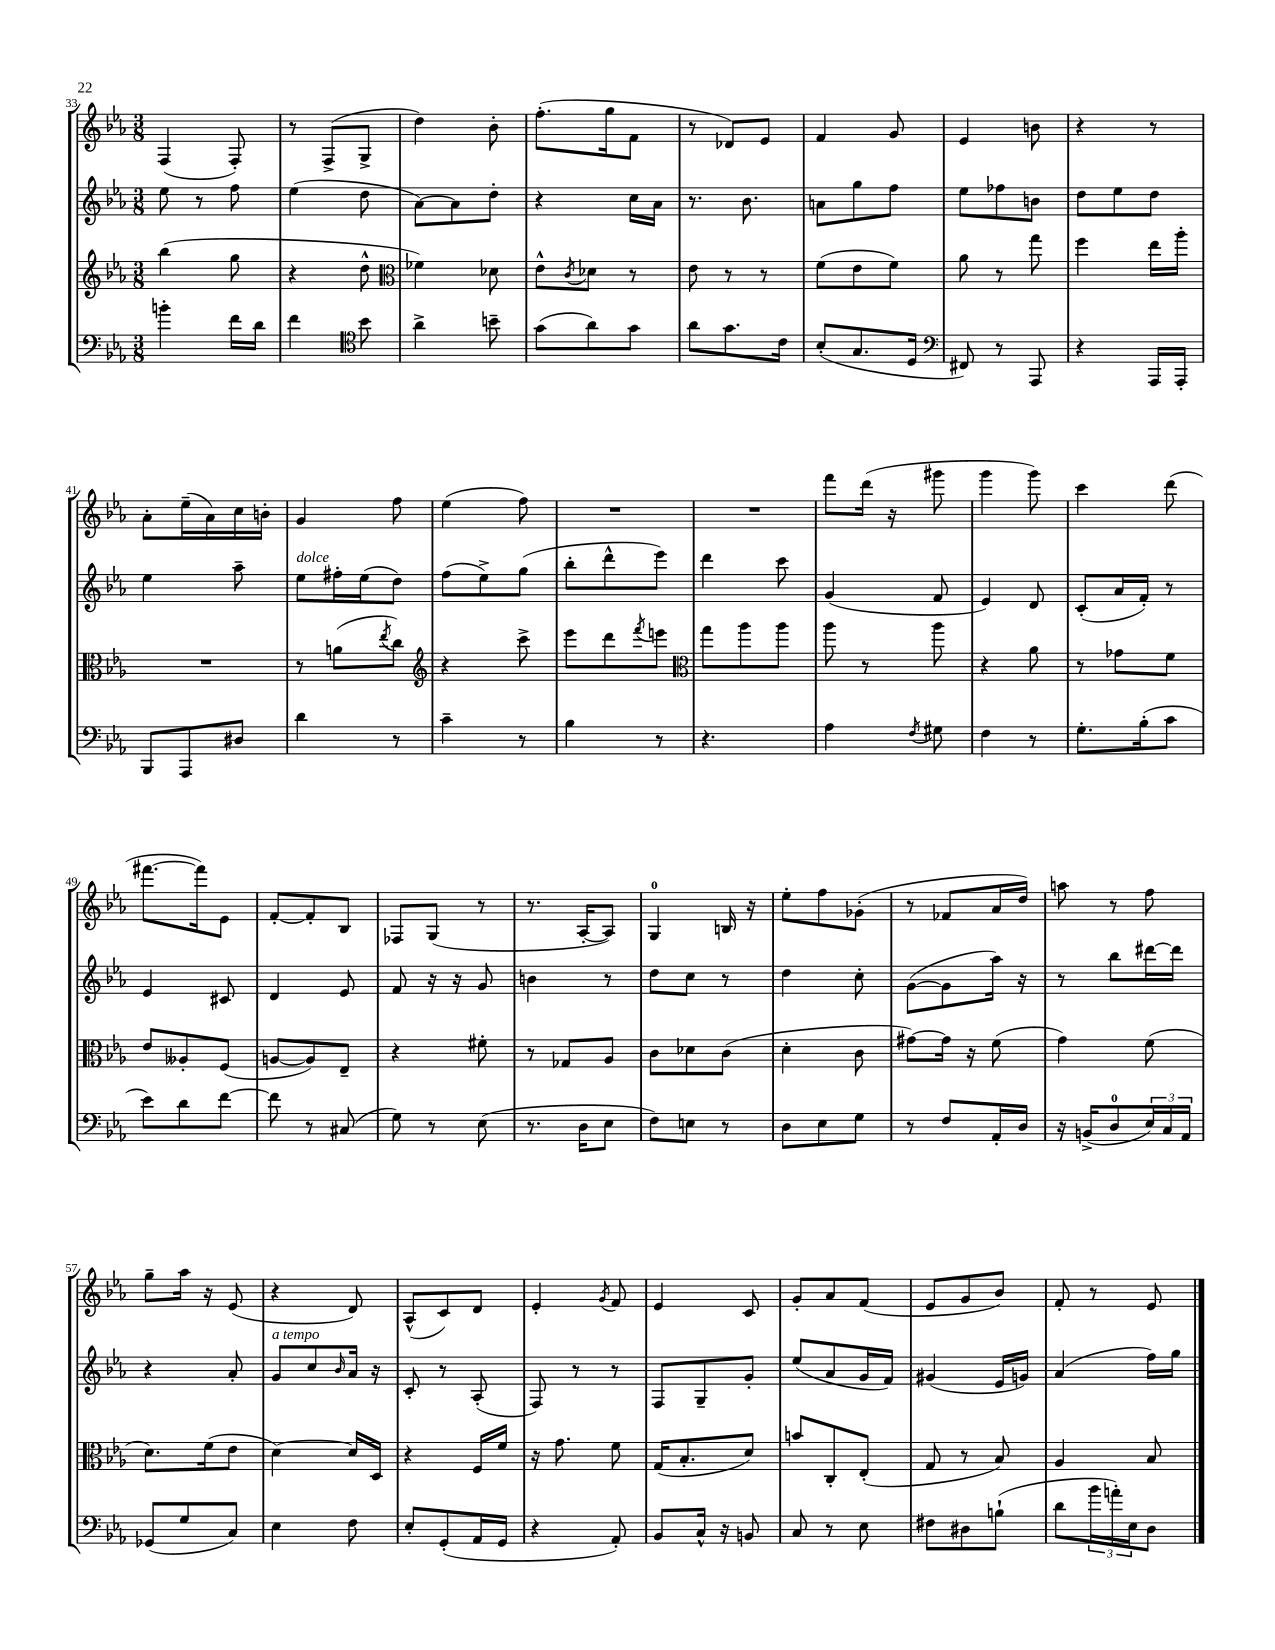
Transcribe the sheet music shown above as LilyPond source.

<<
\new StaffGroup <<
\new Staff = "s0" {
    \clef treble \key ees \major \numericTimeSignature \time 3/8
    f4( f8-.) |
    r8 f8->( g8-> |
    d''4) bes'8-. |
    f''8.-.( g''16 f'8 |
    r8 des'8) ees'8 |
    f'4 g'8 |
    ees'4 b'8 |
    r4 r8 |
    aes'8-. ees''16--( aes'16) c''16 b'16-. |
    g'4 f''8 |
    ees''4( f''8) |
    R4. |
    R4. |
    f'''8 d'''16( r16 gis'''8 |
    g'''4 g'''8) |
    c'''4 d'''8( |
    fis'''8.~ fis'''16) ees'8 |
    f'8~-. f'8-. bes8 |
    fes8 g8( r8 |
    r8. aes16~-. aes8) |
    g4-0 b16 r16 |
    ees''8-. f''8 ges'8-.( |
    r8 fes'8 aes'16 d''16) |
    a''8 r8 f''8 |
    g''8-- aes''16 r16 ees'8( |
    r4 d'8) |
    aes8-^( c'8) d'8 |
    ees'4-. \acciaccatura { g'8 } f'8 |
    ees'4 c'8 |
    g'8-. aes'8 f'8( |
    ees'8 g'8 bes'8) |
    f'8-. r8 ees'8 \bar "|." |
}
\new Staff = "s1" {
    \clef treble \key ees \major \numericTimeSignature \time 3/8
    ees''8 r8 f''8 |
    ees''4( d''8 |
    aes'8~) aes'8 d''8-. |
    r4 c''16 aes'16 |
    r8. bes'8. |
    a'8 g''8 f''8 |
    ees''8 fes''8 b'8 |
    d''8 ees''8 d''8 |
    ees''4 aes''8-- |
    ees''8^\markup { \italic "dolce" } fis''16-. ees''16( d''8) |
    f''8( ees''8->) g''8( |
    bes''8-. d'''8-^ ees'''8) |
    d'''4 c'''8 |
    g'4( f'8 |
    ees'4) d'8 |
    c'8-.( aes'16 f'16-.) r8 |
    ees'4 cis'8 |
    d'4 ees'8 |
    f'8 r16 r16 g'8 |
    b'4 r8 |
    d''8 c''8 r8 |
    d''4 c''8-. |
    g'8~( g'8 aes''16) r16 |
    r8 bes''8 dis'''16~ dis'''16 |
    r4 aes'8-. |
    g'8^\markup { \italic "a tempo" } c''8 \grace { bes'16 } aes'16 r16 |
    c'8-. r8 aes8-.( |
    f8) r8 r8 |
    f8 g8-- g'8-. |
    ees''8( aes'8 g'16 f'16) |
    gis'4( ees'16 g'16) |
    aes'4( f''16) g''16 \bar "|." |
}
\new Staff = "s2" {
    \clef treble \key ees \major \numericTimeSignature \time 3/8
    bes''4( g''8 |
    r4 d''8-^ |
    \clef alto fes'4) des'8 |
    ees'8-^ \acciaccatura { c'8 } des'8 r8 |
    ees'8 r8 r8 |
    f'8( ees'8 f'8) |
    aes'8 r8 g''8 |
    f''4 ees''16 aes''16-. |
    R4. |
    r8 a'8( \acciaccatura { ees''8 } c''8) |
    \clef treble r4 c'''8-> |
    ees'''8 d'''8 \acciaccatura { f'''8 } e'''8 |
    \clef alto g''8 aes''8 aes''8 |
    aes''8 r8 aes''8 |
    r4 aes'8 |
    r8 ges'8 f'8 |
    ees'8 aeses8-. f8( |
    a8~ a8) ees8-- |
    r4 fis'8-. |
    r8 ges8 aes8 |
    c'8 des'8 c'8( |
    d'4-. c'8 |
    gis'8~) gis'16 r16 f'8( |
    g'4) f'8( |
    d'8.) f'16( ees'8 |
    d'4~) d'16 d16 |
    r4 f16 f'16 |
    r16 g'8. f'8 |
    g16( bes8.-. d'8) |
    b'8 c8-. ees8-.( |
    g8 r8 bes8) |
    aes4 bes8 \bar "|." |
}
\new Staff = "s3" {
    \clef bass \key ees \major \numericTimeSignature \time 3/8
    b'4-. f'16 d'16 |
    f'4 \clef tenor bes'8 |
    aes'4-> b'8-- |
    g'8( aes'8) g'8 |
    aes'8 g'8. c'16 |
    bes8-.( g8. d16 |
    \clef bass fis,8) r8 aes,,8 |
    r4 aes,,16 aes,,16-. |
    bes,,8 aes,,8 dis8 |
    d'4 r8 |
    c'4-- r8 |
    bes4 r8 |
    r4. |
    aes4 \acciaccatura { f8 } gis8 |
    f4 r8 |
    g8.-. bes16-.( c'8 |
    ees'8) d'8 f'8~ |
    f'8 r8 cis8( |
    g8) r8 ees8( |
    r8. d16 ees8 |
    f8) e8 r8 |
    d8 ees8 g8 |
    r8 f8 aes,16-. d16 |
    r16 b,16->( d8-0 \tuplet 3/2 { ees16) c16 aes,16 } |
    ges,8( g8 c8) |
    ees4 f8 |
    ees8-. g,8-.( aes,16 g,16 |
    r4 aes,8-.) |
    bes,8 c16-^ r16 b,8 |
    c8 r8 ees8 |
    fis8 dis8 b8-!( |
    d'8 \tuplet 3/2 { bes'16 a'16-.) ees16 } d8 \bar "|." |
}
>>
>>
\layout { \context { \Score currentBarNumber = #33 } }
